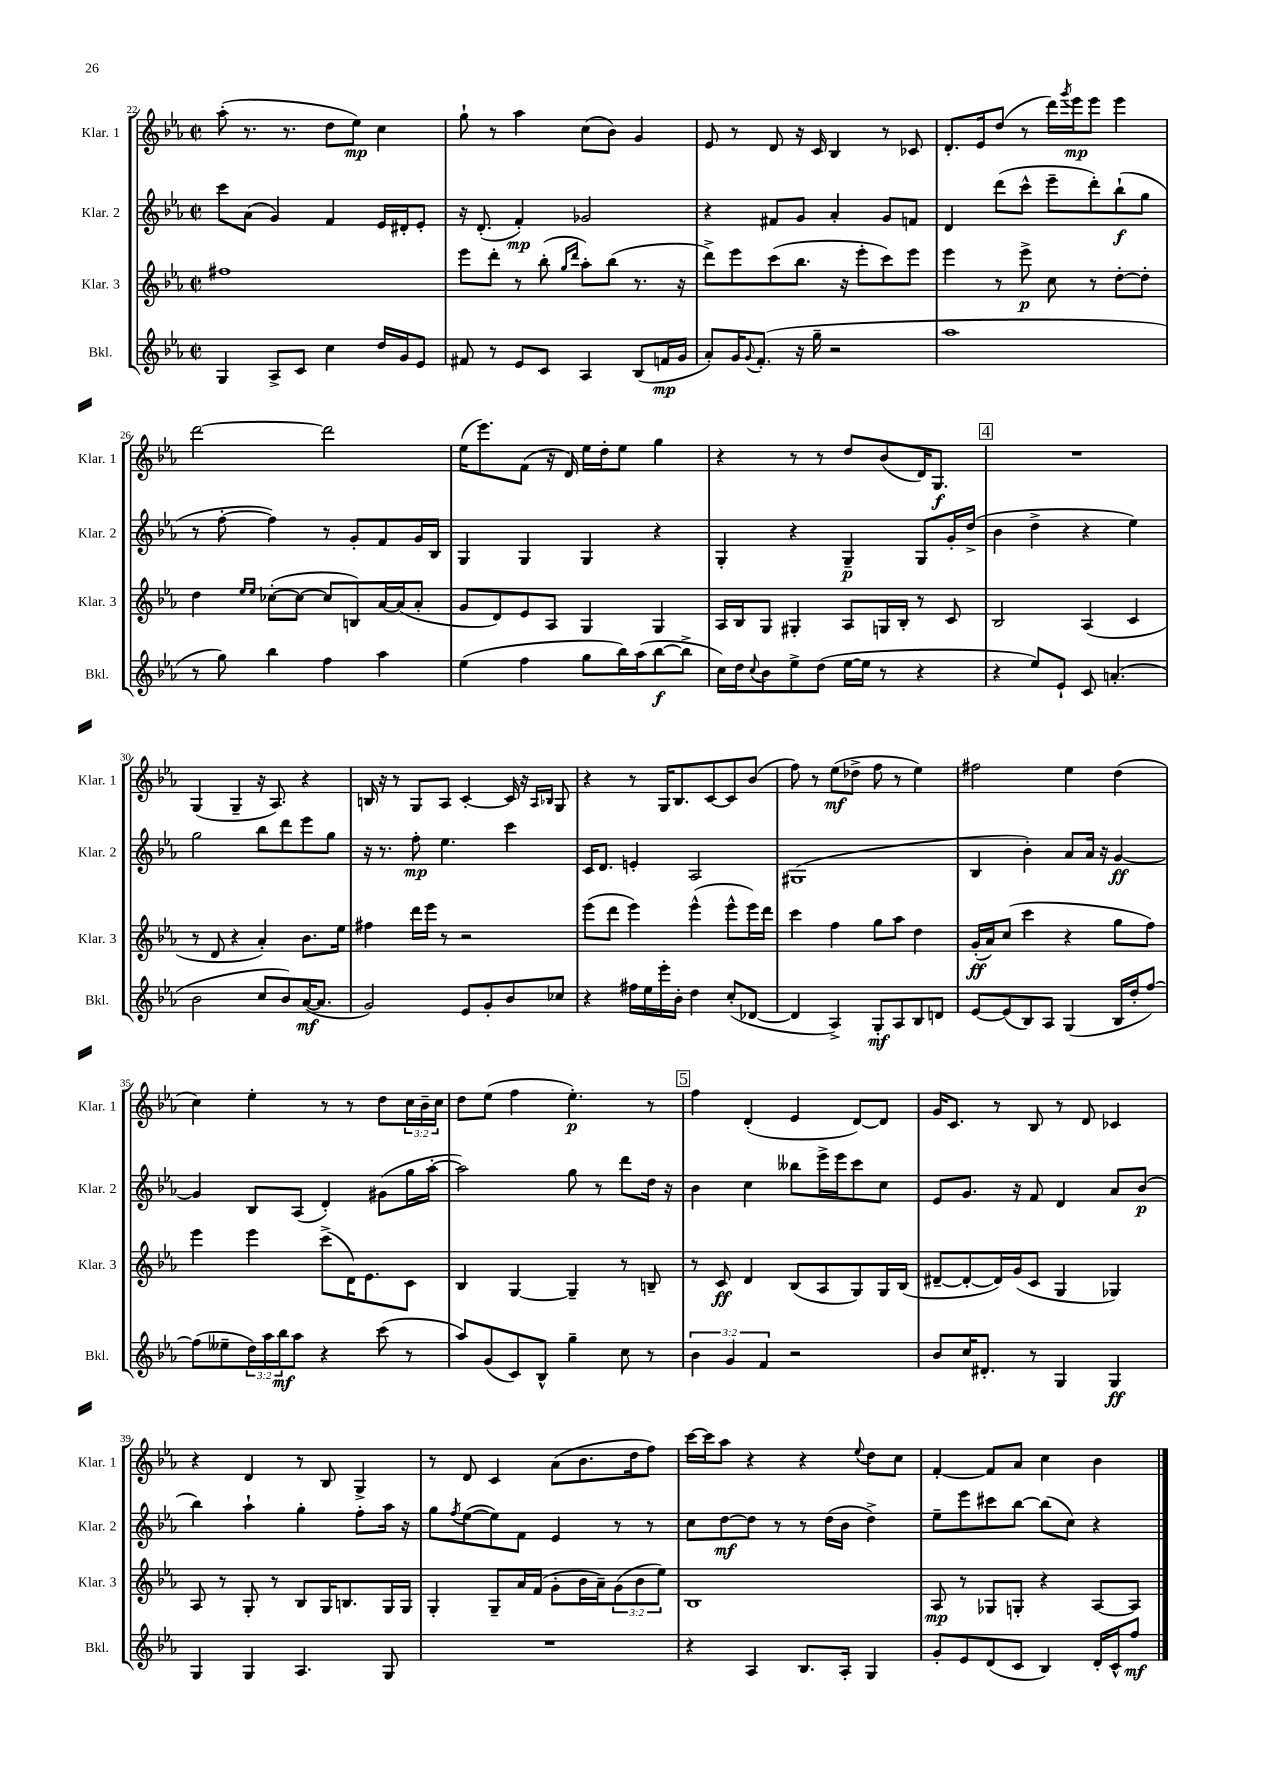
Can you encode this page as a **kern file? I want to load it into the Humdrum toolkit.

**kern	**kern	**kern	**kern
*staff4	*staff3	*staff2	*staff1
*clefG2	*clefG2	*clefG2	*clefG2
*k[b-e-a-]	*k[b-e-a-]	*k[b-e-a-]	*k[b-e-a-]
*M2/2	*M2/2	*M2/2	*M2/2
*met(c|)	*met(c|)	*met(c|)	*met(c|)
4G	1ff#	8ccc	(8aa-'
.	.	(8a-	8.r
8A-^	.	4g)	.
.	.	.	8.r
8c	.	.	.
4cc	.	4f	8dd
.	.	.	8ee-)
16dd	.	16e-	4cc
16g	.	16d#'	.
8e-	.	8e-'	.
=	=	=	=
8f#	8eee-	16r	8gg`
.	.	(8.d'	.
8r	8ddd'	.	8r
8e-	8r	4f')	4aa-
8c	(8bb-'	.	.
.	16qqgg	.	.
.	16qqddd	.	.
4A-	8aa-')	2g-	(8cc
.	(8bb-	.	8b-)
(8B-	8.r	.	4g
16f	.	.	.
16g	16r	.	.
=	=	=	=
8a-')	8ddd^)	4r	8e-
16g	8eee-	.	8r
8qqg	.	.	.
(8.f'	.	.	.
.	(8ccc	8f#	8d
16r	8.bb-	8g	16r
16gg~	.	.	16c
2r	.	4a-'	4B-
.	16r	.	.
.	8eee-'	.	.
.	8ccc)	8g	8r
.	8eee-	8f	8c-
=	=	=	=
1aa-	4eee-	4d	8.d'
.	.	.	16e-
.	8r	(8ddd	(8dd
.	8eee-^	8ccc^^	8r
.	8cc	8eee-~	16ddd)
.	.	.	8qggg
.	.	.	16eee-
.	8r	8ddd')	8eee-
.	[8dd'	(8bb-`	4eee-
.	8dd']	8gg	.
=	=	=	=
8r	4dd	8r	[2ddd
8gg)	.	[8ff'	.
.	16qqee-	.	.
.	16qqee-	.	.
4bb-	([8cc-'	4ff])	.
.	8cc-_	.	.
4ff	8cc-]	8r	2ddd]
.	8B)	8g'	.
4aa-	[16a-	8f	.
.	(16a-]	.	.
.	8a-'	16g	.
.	.	16B-	.
=	=	=	=
(4ee-	8g	4G	(16ee-
.	.	.	8.eee-)
.	8d)	.	.
4ff	8e-	4G	(8f
.	8A-	.	16r
.	.	.	16d)
8gg	4G	4G	16ee-
.	.	.	16dd'
16bb-)	.	.	8ee-
(16aa-	.	.	.
[8bb-	4G	4r	4gg
8bb-^]	.	.	.
=	=	=	=
16cc)	16A-	4G'	4r
16dd	16B-	.	.
8qqcc	.	.	.
8b-	8G	.	.
8ee-^	4G#'	4r	8r
(8dd	.	.	8r
[16ee-	8A-	4G~	8dd
16ee-]	.	.	.
8r	16G	.	(8b-
.	16B-'	.	.
4r	8r	8G	16d)
.	.	.	8.G
.	8c	16g'	.
.	.	(16dd^	.
=	=	=	=
4r	2B-	4b-	1r
8ee-)	.	4dd^	.
8e-`	.	.	.
8c	(4A-	4r	.
(4.a'	.	.	.
.	4c	4ee-)	.
=	=	=	=
2b-	8r	2gg	(4G
.	8d	.	.
.	4r	.	4G~
8cc	4a-')	8bb-	16r
.	.	.	8.A-)
8b-)	.	8ddd	.
([16a-	8.b-	8eee-	4r
8.a-]	.	.	.
.	.	8gg	.
.	16ee-	.	.
=	=	=	=
2g)	4ff#	16r	16B
.	.	8.r	16r
.	.	.	8r
.	16ddd	8ff'	8G
.	16eee-	.	.
.	8r	4.ee-	8A-
8e-	2r	.	[4c'
8g'	.	.	.
8b-	.	4ccc	16c]
.	.	.	16r
.	.	.	16qqA-
.	.	.	16qqB-
8cc-	.	.	8G
=	=	=	=
4r	(8eee-	16c	4r
.	.	8.d	.
.	8ddd	.	.
16ff#	4eee-)	4e'	8r
16ee-	.	.	.
16eee-'	.	.	16G
16b-'	.	.	8.B-
4dd	(4eee-^^	2A-	.
.	.	.	[8c
(8cc'	8eee-^^	.	8c]
[8d-	16eee-)	.	(8b-
.	16ddd	.	.
=	=	=	=
4d-]	4ccc	(1G#	8ff)
.	.	.	8r
4A-^)	4ff	.	(8ee-
.	.	.	8dd-^
8G'	8gg	.	8ff
8A-	8aa-	.	8r
8B-	4dd	.	4ee-)
8d	.	.	.
=	=	=	=
[8e-	(16g'	4B-	2ff#
.	16a-)	.	.
(8e-]	(8cc	.	.
8B-)	4ccc	4b-')	.
8A-	.	.	.
(4G	4r	8a-	4ee-
.	.	16a-	.
.	.	16r	.
16B-	8gg	[4g	(4dd
16dd'	.	.	.
[8ff)	8ff)	.	.
=	=	=	=
(8ff]	4eee-	4g]	4cc)
8ee--~	.	.	.
24dd)	4eee-	8B-	4ee-'
24aa-	.	.	.
24bb-	.	.	.
8aa-	.	(8A-	.
4r	(8ccc^	4d')	8r
.	16d)	.	8r
.	8.e-	.	.
(8ccc	.	(8g#	8dd
8r	8c	16gg	24cc
.	.	.	24b-~
.	.	[16aa-'	.
.	.	.	24cc
=	=	=	=
8aa-)	4B-	2aa-])	8dd
(8g	.	.	(8ee-
8c)	[4G	.	4ff
8B-^^	.	.	.
4gg~	4G~]	8gg	4.ee-')
.	.	8r	.
8cc	8r	8ddd	.
8r	8B~	16dd	8r
.	.	16r	.
=	=	=	=
6b-	8r	4b-	4ff
.	8c	.	.
6g	.	.	.
.	4d	4cc	(4d'
6f	.	.	.
2r	(8B-	8bb--	4e-
.	8A-	16eee-^	.
.	.	16eee-	.
.	8G)	8ccc	[8d)
.	16G	8cc	8d]
.	(16B-	.	.
=	=	=	=
8b-	[8d#~	8e-	16g
.	.	.	8.c
16cc	8d#'_	8.g	.
8.d#'	.	.	.
.	16d#])	.	8r
.	(16g	16r	.
8r	8c	8f	8B-
4G	4G	4d	8r
.	.	.	8d
4G	4G-)	8a-	4c-
.	.	(8b-	.
=	=	=	=
4G	8A-	4bb-)	4r
.	8r	.	.
4G	8G'	4aa-`	4d
.	8r	.	.
4.A-	8B-	4gg'	8r
.	16G	.	8B-
.	8.B	.	.
.	.	8ff'	4G^
8G	16G	16aa-	.
.	16G	16r	.
=	=	=	=
1r	4G'	8gg	8r
.	.	8qff	.
.	.	([8ee-	8d
.	8G~	8ee-])	4c
.	16a-	8f	.
.	(16f	.	.
.	8g'	4e-	(8a-
.	16b-	.	8.b-
.	16a-~)	.	.
.	(12g	8r	.
.	.	.	16dd
.	12b-	.	.
.	.	8r	8ff)
.	12ee-)	.	.
=	=	=	=
4r	1B-	8cc	[16ccc
.	.	.	16ccc]
.	.	[8dd	8aa-
4A-	.	8dd]	4r
.	.	8r	.
8.B-	.	8r	4r
.	.	(16dd	.
16A-'	.	16b-	.
.	.	.	8qqee-
4G	.	4dd^)	8dd
.	.	.	8cc
=	=	=	=
8g'	8A-	8ee-~	[4f'
8e-	8r	8eee-	.
(8d	8G-	8ccc#	8f]
8c	8G'	[8bb-	8a-
4B-)	4r	(8bb-]	4cc
.	.	8cc)	.
16d'	[8A-	4r	4b-
16c^^	.	.	.
8ff	8A-]	.	.
==	==	==	==
*-	*-	*-	*-
